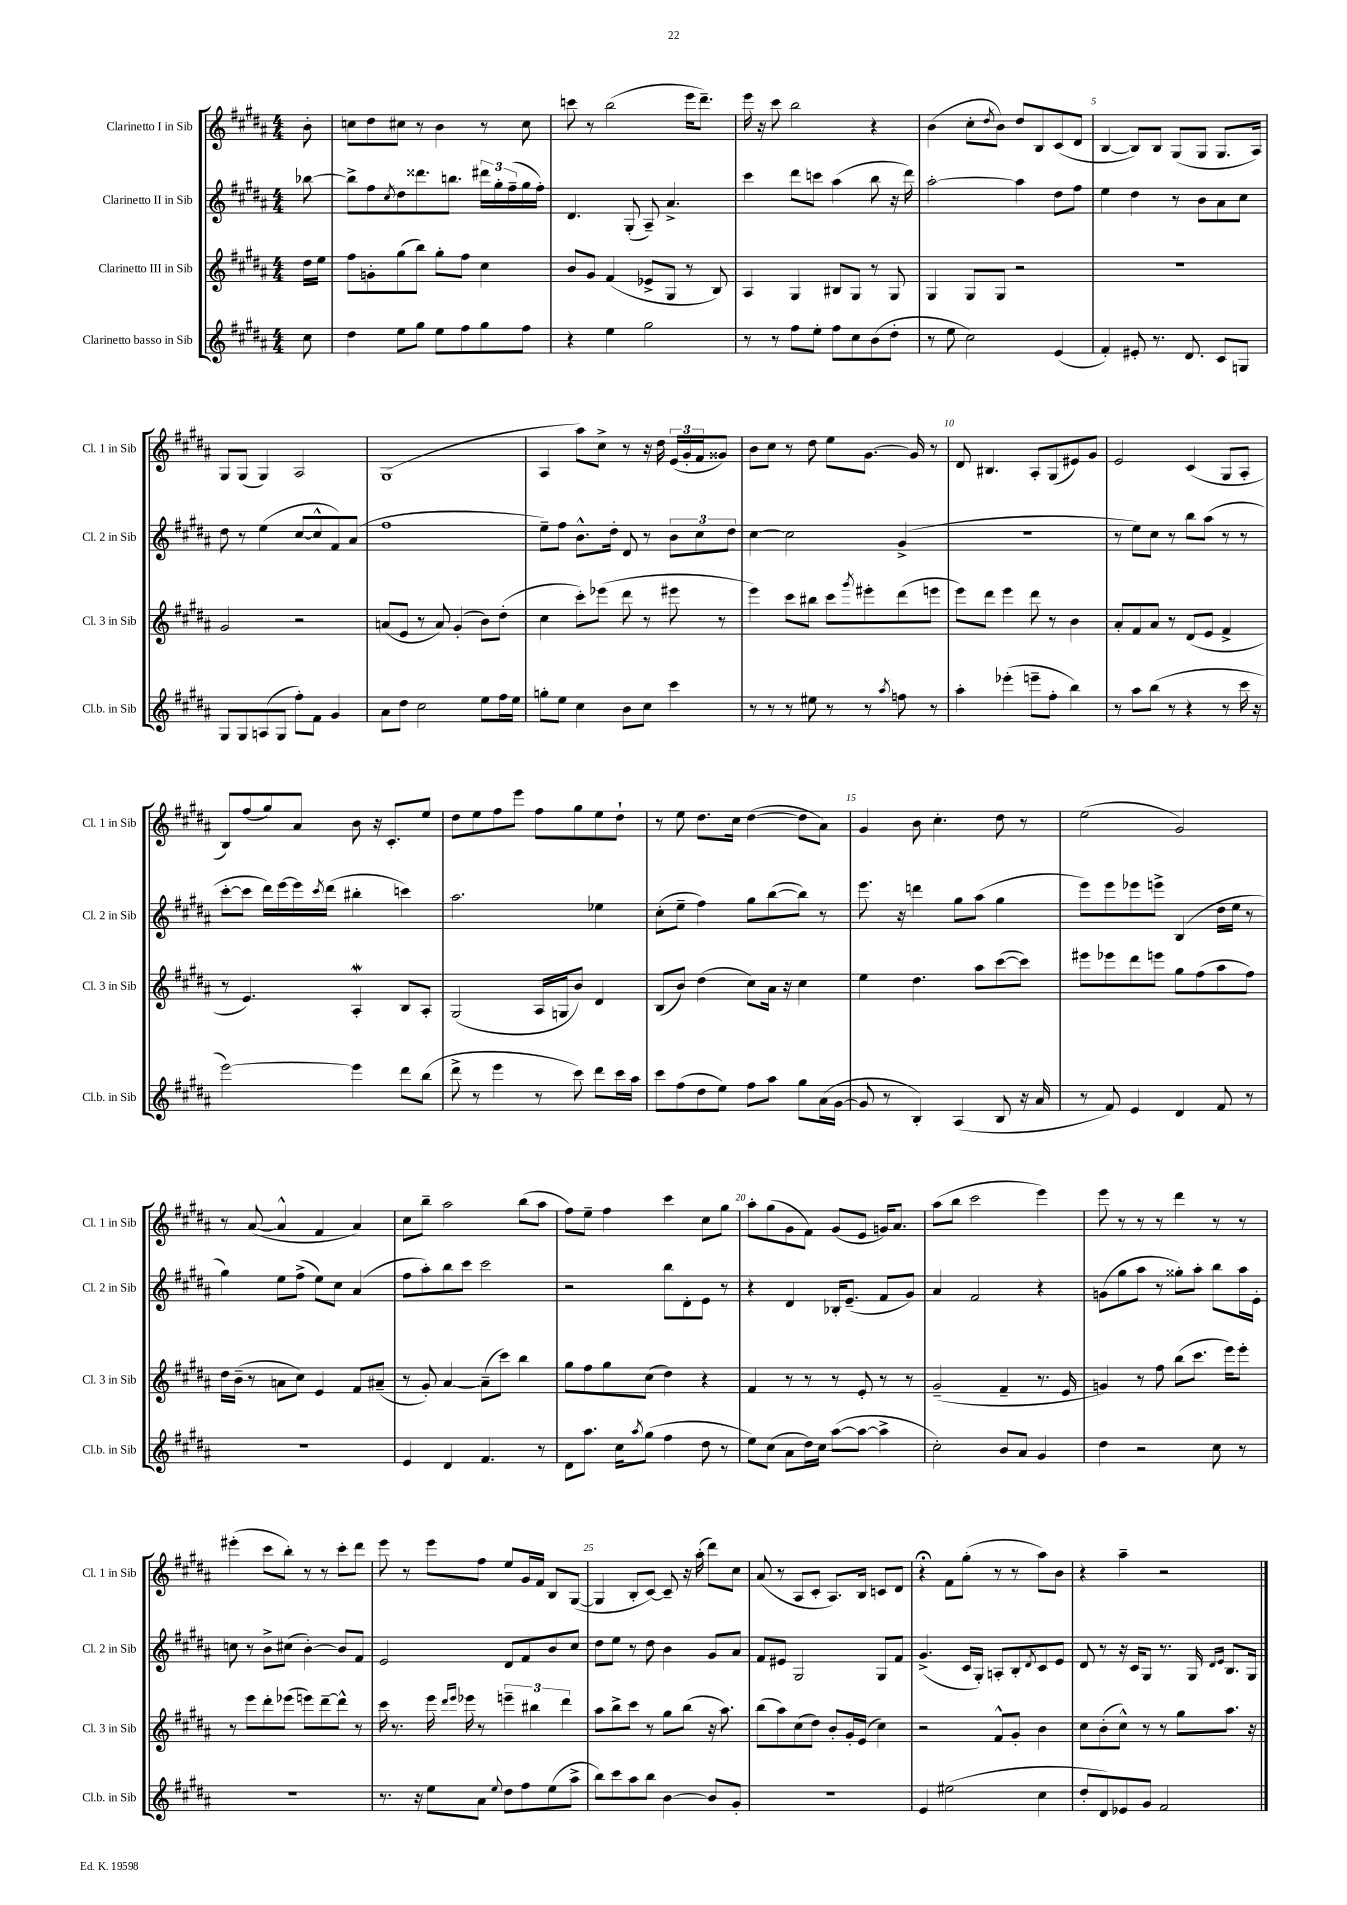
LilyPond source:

<<
\new StaffGroup <<
\new Staff = "s0" \with { instrumentName = "Clarinetto I in Sib" shortInstrumentName = "Cl. 1 in Sib" } {
    \clef treble \key b \major \numericTimeSignature \time 4/4 \partial 8
    b'8-. |
    c''8 dis''8 cis''8 r8 b'4 r8 cis''8 |
    c'''8 r8 b''2( e'''16 dis'''8.--) |
    e'''16 r16 cis'''8 b''2 r4 |
    b'4( cis''8-. \acciaccatura { dis''8 } b'8) dis''8 b8 cis'8( dis'8 |
    b4~ b8) b8 gis8( gis8 gis8. ais16) |
    gis8 gis8( gis4) ais2 |
    gis1( |
    ais4 ais''8) cis''8-> r8 r16 dis''16 \tuplet 3/2 { e'16( gis'16-. fis'16 } gisis'8) |
    b'8 cis''8 r8 dis''8 e''8 gis'8.~ gis'16 r8 |
    dis'8 bis4. ais8-. gis8( eis'8) gis'8 |
    e'2 cis'4( gis8 ais8-. |
    b8) fis''8( gis''8) ais'8 b'8 r16 cis'8.-. e''8 |
    dis''8 e''8 fis''8 e'''8 fis''8 gis''8 e''8 dis''8-! |
    r8 e''8 dis''8. cis''16 dis''4~( dis''8 ais'8) |
    gis'4 b'8 cis''4.-. dis''8 r8 |
    e''2( gis'2) |
    r8 ais'8~( ais'4-^ fis'4 ais'4) |
    cis''8 b''8-- ais''2 b''8( ais''8 |
    fis''8) e''8-- fis''4 cis'''4 cis''8 gis''8 |
    ais''8-. gis''8( gis'8 fis'8) gis'8( e'8 g'16) ais'8. |
    ais''8( b''8 cis'''2 e'''4) |
    e'''8 r8 r8 r8 dis'''4 r8 r8 |
    eis'''4-.( cis'''8 b''8-.) r8 r8 cis'''8-. dis'''8 |
    e'''8 r8 e'''8 fis''8 e''8 gis'16 fis'16 b8 gis8~( |
    gis4 b8-. cis'8~) cis'8-- r16 ais''16-.( dis'''8) cis''8 |
    ais'8( r8 ais8 cis'8-. ais8.) b16 c'8 dis'8 |
    r4\fermata fis'8 gis''8-.( r8 r8 ais''8) b'8 |
    r4 ais''4-- r2 \bar "|." |
}
\new Staff = "s1" \with { instrumentName = "Clarinetto II in Sib" shortInstrumentName = "Cl. 2 in Sib" } {
    \clef treble \key b \major \numericTimeSignature \time 4/4 \partial 8
    bes''8~ |
    bes''8-> fis''8 \acciaccatura { cis''8 } dis''8 disis'''8. b''8. \tuplet 3/2 { dis'''16 gis''16-. fis''16--( } gis''16 fis''16-.) |
    dis'4. gis8-.( ais8--) ais'4.-> |
    cis'''4 dis'''8 c'''8 ais''4( b''8 r16 dis'''16) |
    ais''2~-. ais''4 dis''8 fis''8 |
    e''4 dis''4 r8 b'8 ais'8 cis''8 |
    dis''8 r8 e''4( cis''8~ cis''8-^ fis'8) ais'8( |
    fis''1 |
    e''8--) fis''8 b'8.-^ dis''16-. dis'8 r8 \tuplet 3/2 { b'8 cis''8 dis''8 } |
    cis''4~ cis''2 gis'4->( |
    r1 |
    r8 e''8) cis''8 r8 b''8 ais''8( r8 r8 |
    cis'''8~-. cis'''8 dis'''16) e'''16~ e'''16 \acciaccatura { cis'''8 } dis'''16( bis''4-. c'''4) |
    ais''2. ees''4 |
    cis''8-.( e''8-- fis''4) gis''8 b''8~( b''8) r8 |
    e'''8. r16 d'''4 gis''8 ais''8( gis''4 |
    e'''8) e'''8 ees'''8 e'''8-> b4( dis''16 e''16 r8 |
    gis''4) e''8 fis''8->( e''8) cis''8 ais'4( |
    fis''8 ais''8-.) b''8 cis'''8 cis'''2 |
    r2 b''8 dis'8-. e'8 r8 |
    r4 dis'4 bes16-. e'8.--( fis'8 gis'8) |
    ais'4 fis'2 r4 |
    g'8( gis''8 ais''8 r8 gisis''8-.) ais''8-. b''8 ais''16 e'16-. |
    c''8 r8 b'8-> cis''8( b'4~-.) b'8 fis'8 |
    e'2 dis'8 fis'8 b'8 cis''8 |
    dis''8 e''8 r8 dis''8 b'4 gis'8 ais'8 |
    fis'8 eis'8 gis2 gis8 fis'8 |
    gis'4.->( cis'16 gis16-.) a8-. b8-. \acciaccatura { dis'8 } cis'8 e'8 |
    dis'8 r8 r16 cis'16 gis8 r8. gis16 \grace { dis'16 e'16 } b8. gis16 \bar "|." |
}
\new Staff = "s2" \with { instrumentName = "Clarinetto III in Sib" shortInstrumentName = "Cl. 3 in Sib" } {
    \clef treble \key b \major \numericTimeSignature \time 4/4 \partial 8
    dis''16 e''16 |
    fis''8 g'8-. gis''8( b''8) gis''8-. fis''8 cis''4 |
    b'8 gis'8 fis'4( ees'8-> gis8 r8 b8) |
    ais4 gis4 bis8 gis8 r8 gis8 |
    gis4 gis8 gis8 r2 |
    R1 |
    gis'2 r2 |
    a'8( e'8 r8 a'8) gis'4-.( b'8) dis''8-.( |
    cis''4 cis'''8-.) ees'''8( dis'''8 r8 eis'''8 r8 |
    e'''4) cis'''8 bis''8 cis'''8 \acciaccatura { gis'''8 } eis'''8-. dis'''8( e'''8 |
    e'''8) dis'''8 e'''4 dis'''8 r8 b'4 |
    ais'8-. fis'8 ais'8 r8 dis'8( e'8 fis'4-> |
    r8 e'4.) ais4-.\mordent b8 ais8-. |
    gis2( ais16 g16 b'8) dis'4 |
    b8( b'8) dis''4( cis''8) ais'16 r16 cis''4 |
    e''4 dis''4. ais''8 cis'''8~( cis'''8) |
    eis'''8 ees'''8 dis'''8 e'''8 gis''8 fis''8( ais''8 fis''8) |
    dis''16 b'16--( r8 a'8 cis''8) e'4 fis'8 ais'8--( |
    r8 gis'8-.) ais'4~ ais'8--( cis'''8) b''4 |
    gis''8 fis''8 gis''8 cis''8( dis''4) r4 |
    fis'4 r8 r8 r8 e'8-. r8 r8 |
    gis'2--( fis'4-- r8. e'16 |
    g'4) r8 fis''8 b''8( cis'''8. e'''16) e'''8-. |
    r8 e'''8 dis'''8-. ees'''8( e'''8) dis'''8~-- dis'''8-^ r8 |
    cis'''16 r8. e'''16 \grace { dis'''16 e'''16 } ees'''16 r8 \tuplet 3/2 { e'''4-- bis''4 dis'''4 } |
    ais''8 b''8-> cis'''8 r8 gis''8 b''8( r16 ais''8.) |
    b''8( ais''8) cis''8( dis''8) b'8-. gis'16-. e'16( cis''4) |
    r2 fis'8-^ gis'8-. b'4 |
    cis''8 b'8-.( cis''8-^) r8 r8 gis''8 ais''8. r16 \bar "|." |
}
\new Staff = "s3" \with { instrumentName = "Clarinetto basso in Sib" shortInstrumentName = "Cl.b. in Sib" } {
    \clef treble \key b \major \numericTimeSignature \time 4/4 \partial 8
    cis''8 |
    dis''4 e''8 gis''8 e''8 fis''8 gis''8 fis''8 |
    r4 e''4 gis''2 |
    r8 r8 fis''8 e''8-. fis''8 cis''8 b'8( dis''8-. |
    r8 e''8 cis''2) e'4( |
    fis'4-.) eis'8-. r8. dis'8. cis'8 g8 |
    gis8 gis8 a8( gis8 fis''8-.) fis'8 gis'4 |
    ais'8 dis''8 cis''2 e''8 fis''16 e''16 |
    g''8-. e''8 cis''4 b'8 cis''8 cis'''4 |
    r8 r8 r8 eis''8 r8 r8 \acciaccatura { ais''8 } f''8 r8 |
    ais''4-. ees'''4-.( e'''8-- fis''8-. b''4) |
    r8 ais''8 b''8( r8 r4 r8 cis'''16 r16 |
    e'''2~) e'''4 dis'''8 b''8( |
    dis'''8-> r8 e'''4 r8 cis'''8) dis'''8 cis'''16 ais''16 |
    cis'''8 fis''8( dis''8 e''8) fis''8 ais''8 gis''8 ais'16( gis'16~ |
    gis'8 r8 b4-.) ais4( b8 r16 ais'16 |
    r8 fis'8) e'4 dis'4 fis'8 r8 |
    r1 |
    e'4 dis'4 fis'4. r8 |
    dis'8 ais''8. cis''16 \acciaccatura { ais''8 } gis''8( fis''4 dis''8 r8 |
    e''8) cis''8( ais'8 dis''16) cis''16 ais''8~( ais''8~ ais''4-> |
    cis''2-.) b'8 ais'8 gis'4 |
    dis''4 r2 cis''8 r8 |
    R1 |
    r8. r16 e''8 ais'8 \appoggiatura { e''8 } dis''8 fis''8 e''8( ais''8-> |
    b''8) cis'''8 ais''8 b''8 b'4~ b'8 gis'8-. |
    R1 |
    e'4 eis''2( cis''4 |
    dis''8-. dis'8) ees'8 gis'8 fis'2 \bar "|." |
}
>>
>>
\layout { \context { \Score \override BarNumber.break-visibility = ##(#f #t #t) barNumberVisibility = #(every-nth-bar-number-visible 5) } }
